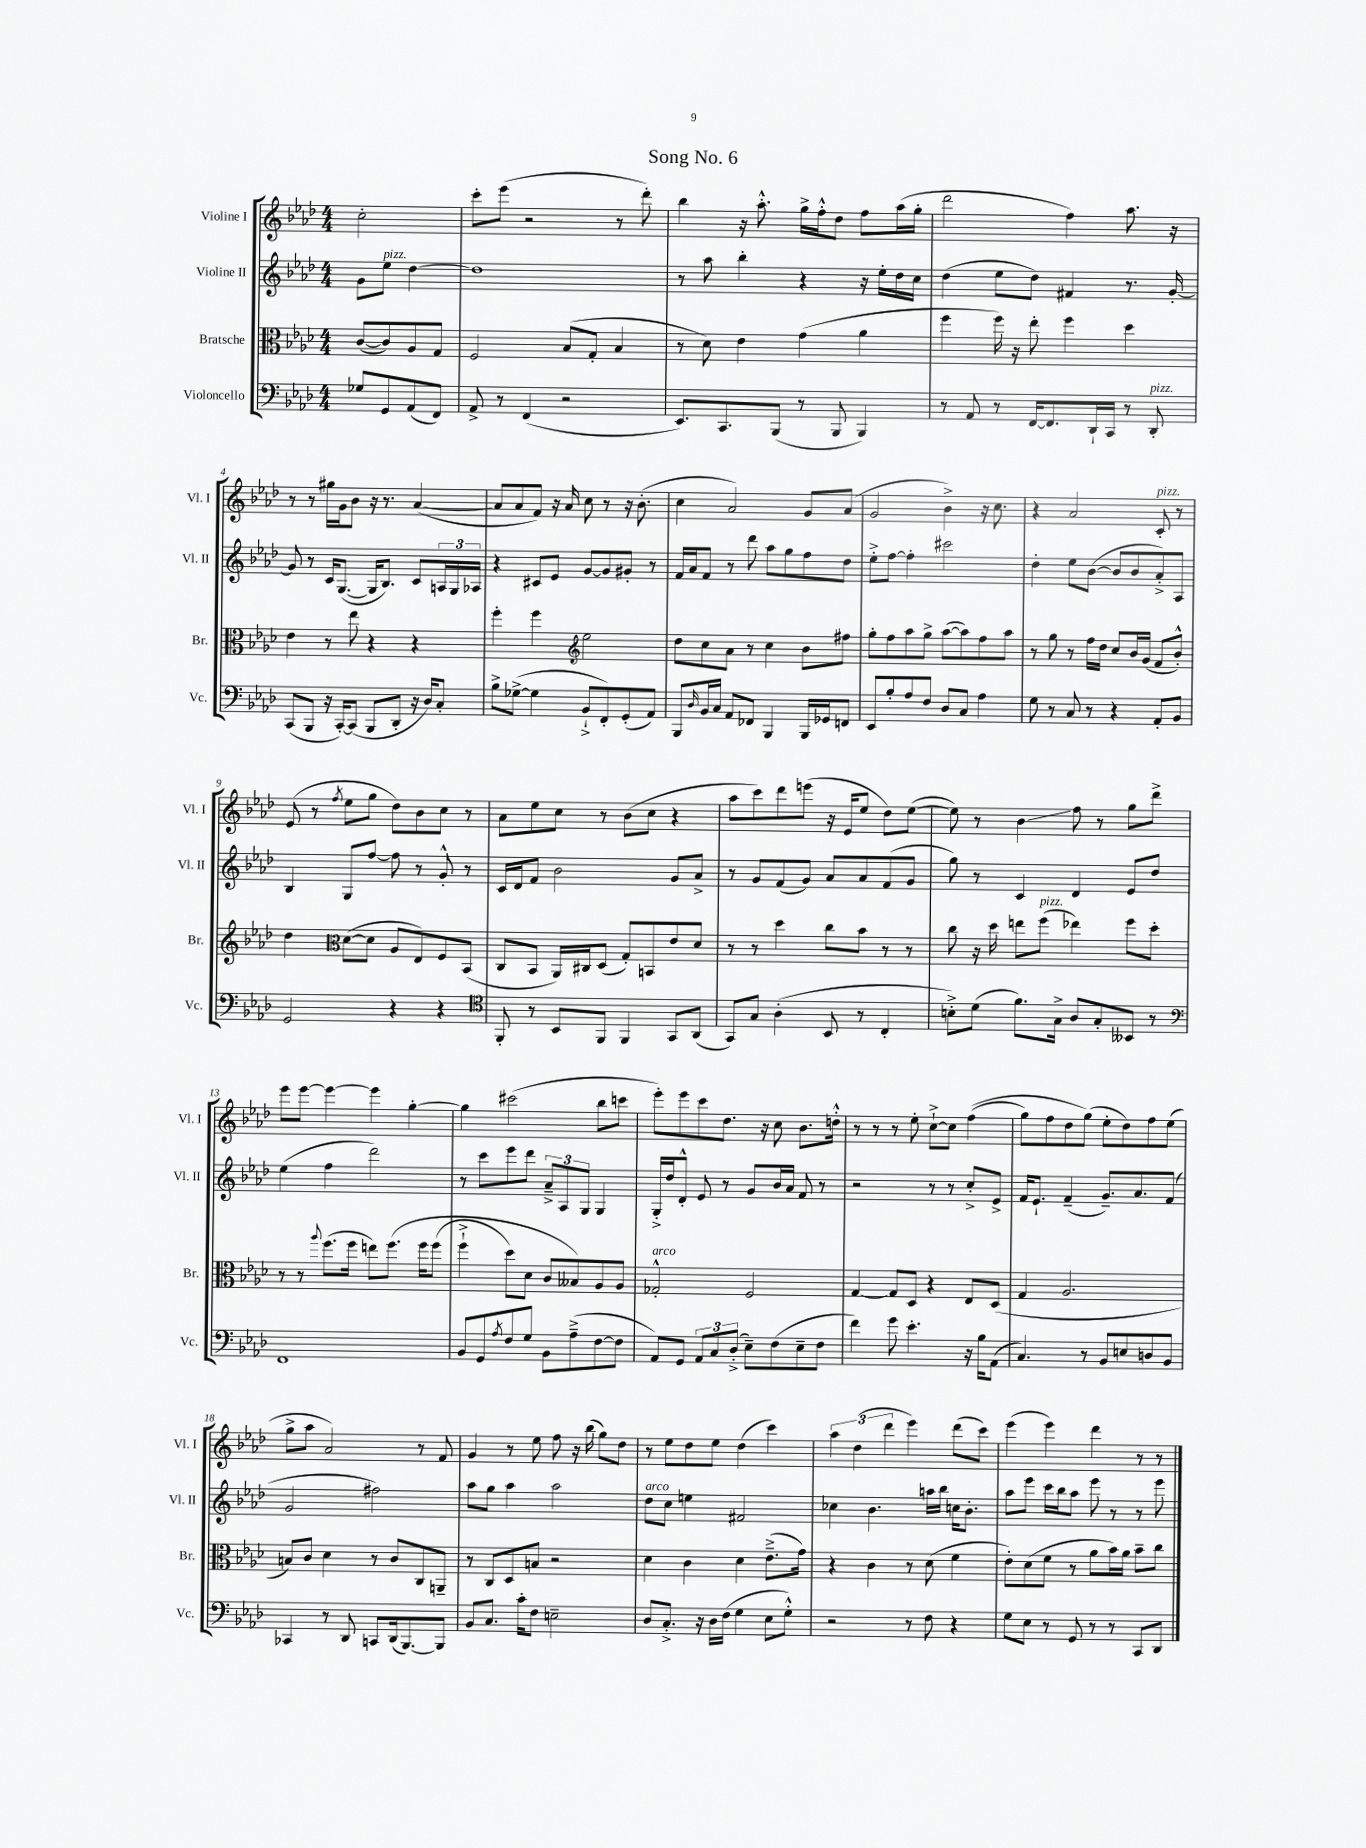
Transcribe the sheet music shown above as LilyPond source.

\header { title = "Song No. 6" }
<<
\new StaffGroup <<
\new Staff = "s0" \with { instrumentName = "Violine I" shortInstrumentName = "Vl. I" } {
    \clef treble \key aes \major \numericTimeSignature \time 4/4 \partial 2
    c''2-. |
    c'''8-. ees'''8( r2 r8 des'''8-.) |
    bes''4 r16 aes''8.-.-^ g''16-> f''16-.-^ des''8 f''8 aes''16( g''16-. |
    des'''2 f''4) aes''8. r16 |
    r8 r8 gis''16 g'16 bes'8 r16 r8. aes'4~( |
    aes'8 aes'8 f'8) r16 aes'16 c''8 r8 r16 bes'8.-.( |
    c''4 aes'2) g'8 aes'8( |
    g'2 bes'4->) r16 c''8. |
    r4 aes'2 c'8-.^\markup { \italic "pizz." } r8 |
    ees'8( r8 \acciaccatura { f''8 } ees''8 g''8 des''8) bes'8 c''8 r8 |
    aes'8 ees''8 c''8 r8 bes'8( c''8 r4 |
    aes''8 c'''8) des'''8 e'''8( r16 ees'16 ees''8 des''8) ees''8~( |
    ees''8) r8 bes'4\glissando f''8 r8 g''8 des'''8-> |
    ees'''8 ees'''8~ ees'''4~ ees'''4 g''4~-. |
    g''4 cis'''2( bes''8 c'''8 |
    ees'''8-.) ees'''8 c'''8 des''8. r16 c''8 bes'8. d''16-.-^ |
    r8 r8 r8 ees''8-. c''8~-!-> c''8 f''4(\( |
    g''8) f''8 des''8 g''8(\) ees''8-. des''8) f''8 ees''8( |
    g''8-> aes''8 aes'2) r8 f'8 |
    g'4 r8 ees''8 f''8 r16 bes''16( g''8) des''8 |
    r8 ees''8 des''8 ees''8 des''4( c'''4) |
    \tuplet 3/2 { aes''4 des''4( des'''4 } ees'''4) des'''8( c'''8) |
    ees'''4( ees'''4) des'''4 r8 r8 \bar "|." |
}
\new Staff = "s1" \with { instrumentName = "Violine II" shortInstrumentName = "Vl. II" } {
    \clef treble \key aes \major \numericTimeSignature \time 4/4 \partial 2
    g'8 ees''8^\markup { \italic "pizz." } des''4~ |
    des''1 |
    r8 aes''8 bes''4-. r4 r16 ees''16-. des''16 c''16 |
    des''4( ees''8 des''8) fis'4 r8. g'16~-. |
    g'8 r8 c'16 g8.~( g16 bes8.) c'8 \tuplet 3/2 { a16 g16 aes16 } |
    r4 cis'8 ees'8 g'8~ g'8 gis'8-. r8 |
    f'16 aes'16 f'8 r8 des'''8 aes''8 g''8 f''8 des''8 |
    ees''8-.-> f''8~ f''4-. cis'''2 |
    des''4-. ees''8 bes'8~( bes'8 bes'8 aes'8-.->) aes8 |
    bes4 g8 f''8~ f''8 r8 g'8-.-^ r8 |
    c'16 des'16 f'8 bes'2 g'8 aes'8-> |
    r8 g'8 f'8( g'8) aes'8 aes'8 f'8( g'8 |
    g''8) r8 c'4 des'4 ees'8 des''8 |
    ees''4( f''4 des'''2) |
    r8 c'''8 ees'''8 des'''8 \tuplet 3/2 { aes'8---> aes8 g8 } g4 |
    g16-.-> des''16 des'8-.-^ ees'8 r8 g'8 bes'16 aes'16 f'8 r8 |
    r2 r8 r8 c''8-.-> ees'8-> |
    f'16 ees'8.-! f'4--( g'8.--) aes'8. f'8( |
    g'2 fis''2) |
    aes''8 g''8 aes''4 aes''2 |
    des''8^\markup { \italic "arco" } c''8 e''4 fis'2 |
    ces''4 bes'4. a''16 bes''16 c''16 bes'8.-. |
    aes''8 ees'''8 c'''16 bes''16 aes''8 ees'''8 r8 r8 ees'''8 \bar "|." |
}
\new Staff = "s2" \with { instrumentName = "Bratsche" shortInstrumentName = "Br." } {
    \clef alto \key aes \major \numericTimeSignature \time 4/4 \partial 2
    c'8~( c'8) aes8 g8 |
    f2 bes8( g8-. bes4 |
    r8 des'8) ees'4 g'4( aes'4 |
    f''4 f''16) r16 ees''8-. f''4 des''4 |
    ees'4 r8 ees''8 r4 r4 |
    f''4-. f''4 \clef treble ees''2 |
    des''8 c''8 aes'8 r8 c''4 bes'8 fis''8 |
    g''8-. f''8 aes''8 g''8-> aes''8~( aes''8) f''8 aes''8 |
    r8 g''8 r8 f''16 des''16 c''8 bes'16 g'16( f'8 bes'8-.-^) |
    des''4 \clef alto des'8~( des'8 aes8 ees8) f8 bes,8( |
    c8 bes,8 aes,16) cis16 des8( g8-.) b,8 ees'8 des'8 |
    r8 r8 des''4 c''8 bes'8 r8 r8 |
    c''8 r16 des''16 e''8 f''8^\markup { \italic "pizz." }( ees''4) f''8 des''8-. |
    r8 r8 \appoggiatura { aes''8 } f''8.( f''16 e''8) f''8.\( f''16 f''8( |
    f''4-!-> des''8) des'8 c'8 beses8\) aes8 aes8 |
    ges2-.-^^\markup { \italic "arco" } f2 |
    g4~ g8 des8 r4 ees8 des8( |
    g4 aes2. |
    b8) c'8 des'4 r8 c'8 c8 a,8-- |
    r8 c8 des8 b8 r2 |
    des'4 c'4 des'4 ees'8.--->( g'16) |
    r4 c'4 r8 des'8( f'4 |
    ees'8-.) des'8( f'8 r8 aes'8 bes'16) aes'16 bes'8-- c''8 \bar "|." |
}
\new Staff = "s3" \with { instrumentName = "Violoncello" shortInstrumentName = "Vc." } {
    \clef bass \key aes \major \numericTimeSignature \time 4/4 \partial 2
    ges8 g,8 aes,8( f,8) |
    aes,8-> r8 f,4( r2 |
    ees,8.) c,8. bes,,8( r8 bes,,8 bes,,4) |
    r8 aes,8 r8 f,16~ f,8. des,16-! c,16 r8 des,8-.^\markup { \italic "pizz." } |
    c,8( bes,,8 r16 c,16~-.) c,8( bes,,8 des,8-. r16 des16) c8-. |
    bes8-> ges8~->( ges4 bes,8-!-> f,8-.) g,8-.( aes,8) |
    bes,,8 \grace { des16 } bes,16 c16 aes,8 fes,8 bes,,4 bes,,16 ges,16 f,8 |
    ees,8 bes8-. aes8 f8 des8 c8 aes4 |
    g8 r8 c8 r8 r4 aes,8-. bes,8 |
    g,2 r4 r4 |
    \clef tenor f,8-. r8 bes,8 f,8 f,4 g,8 aes,8( |
    g,8) g8 aes4-.( bes,8 r8 c4-. |
    b8-.->) des'8( f'8.) g16-> aes8 g8-. beses,8 r8 |
    \clef bass f,1 |
    bes,8 g,8 \acciaccatura { aes8 } f8 g8 bes,8 aes8--->( f8~ f8 |
    aes,8) g,8 \tuplet 3/2 { aes,8 c8 des8-.->( } ees8--) f8( ees8-- f8 |
    f'4) g'8 ees'4.-. r16 bes16 aes,8( |
    c4.) r8 bes,8 e8 d8 bes,8 |
    ces,4 r8 des,8 c,8 des,16( bes,,8.~) bes,,8 |
    bes,8 c8. c'16-. f8 e2-- |
    des8 c8.-.-> r16 des16 f16( g4 ees8 g8-.-^) |
    r2 r8 f8 r4 |
    g8 ees8 r8 g,8 r8 r8 c,8 des,8 \bar "|." |
}
>>
>>
